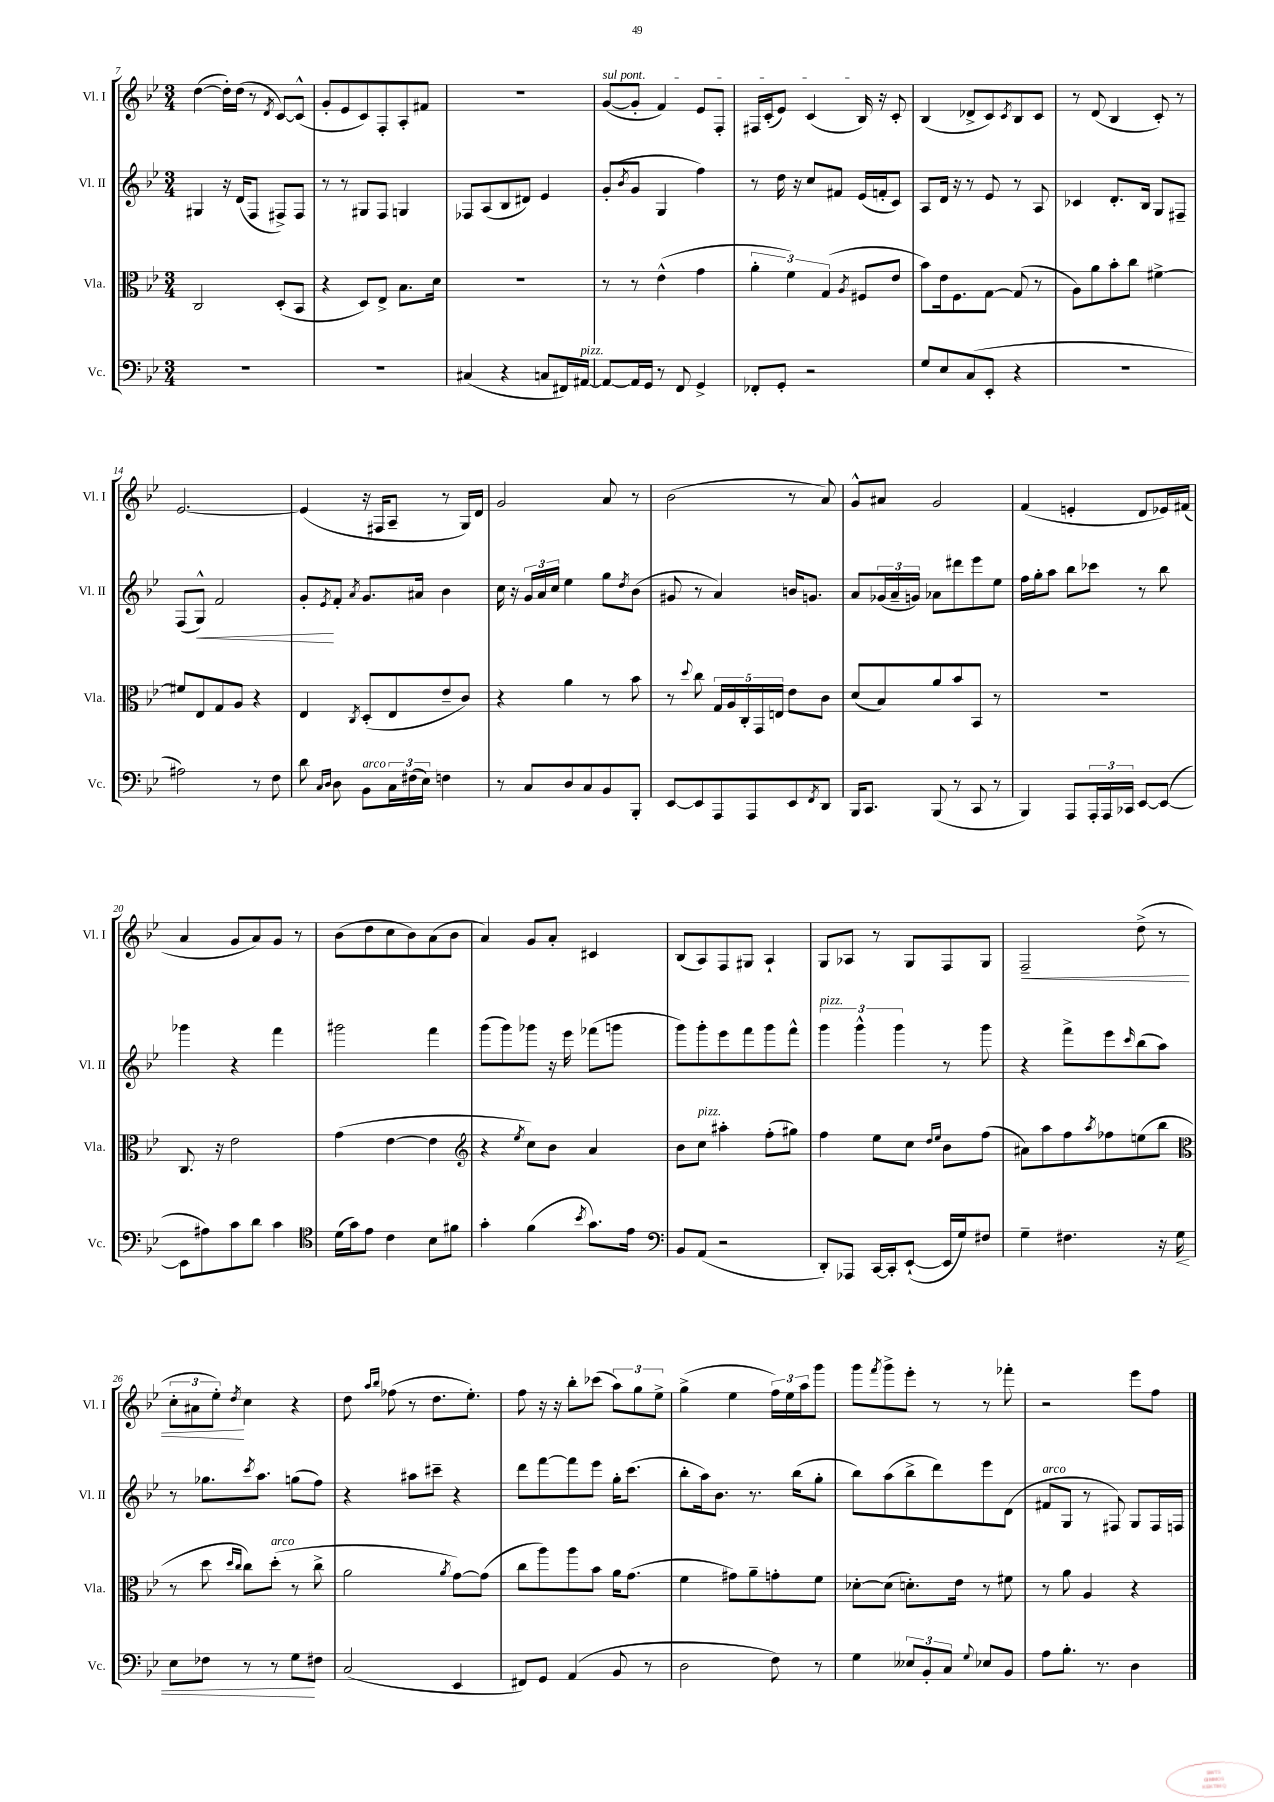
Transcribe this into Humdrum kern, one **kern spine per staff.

**kern	**kern	**kern	**kern
*staff4	*staff3	*staff2	*staff1
*clefF4	*clefC3	*clefG2	*clefG2
*k[b-e-]	*k[b-e-]	*k[b-e-]	*k[b-e-]
*M3/4	*M3/4	*M3/4	*M3/4
2.r	2C/	4G#/	([4dd\
.	.	16r	16dd'\]LL)
.	.	(16d/LK	(16dd\JJ
.	.	8F/J	8r
.	.	.	8qd/
.	(8D'/L	8F#^/L)	[8c/L)
.	8BB-/J	8F#/J	(8c^^/]J
=	=	=	=
2.r	4r	8r	8g'/L
.	.	8r	8e-/
.	8D/L)	8G#/L	8c/)
.	8E-^/J	8F/J	8F'/
.	8.B-\L	4G/	8A'/
.	.	.	8f#/J
.	16d\Jk	.	.
=	=	=	=
(4C#/	2.r	8F-/L	2.r
.	.	(8A/	.
4r	.	8B-/	.
.	.	8d#/J)	.
8C/L	.	4e-/	.
16FF#/L)	.	.	.
[16AA#/JJ	.	.	.
=	=	=	=
8AA#/_L	8r	(8g'/L	([8g/L
.	.	8qb-/	.
16AA#/]L	8r	8g/J	8g'/]J
16GG/JJ	.	.	.
8r	(4e-^^\	4G/	4f/)
8FF/	.	.	.
4GG^/	4g\	4ff\)	8e-/L
.	.	.	8F'/J
=	=	=	=
8FF-'/L	6a'\	8r	16F#/LL
.	.	.	(16c'/J
8GG'/J	.	16dd\	8e-/J)
.	6f\)	.	.
.	.	16r	.
2r	.	8cc/L	(4c/
.	(6G/	.	.
.	.	8f#/J	.
.	8qA/	.	.
.	8F#/L	(16e-/LL	16B-/)
.	.	16f'/J	16r
.	8e-/J	8c/J)	8c'/
=	=	=	=
8G/L	8b-\L)	8A/L	(4B-/
8E-/	16e-\k	16d/Jk	.
.	8.F\	16r	.
(8C/	.	8r	8d-^/L
8EE-'/J	[8G\J	8e-/	8c/)
.	.	.	8qc/
4r	(8G/]	8r	8B-/
.	8r	8A/	8c/J
=	=	=	=
2.r	8A\L)	4c-/	8r
.	8a\	.	(8d/
.	8b-'\	8.d'/L	4B-/
.	8cc\J	.	.
.	.	16B-/Jk	.
.	[4f#^\	8G/L	8c'/)
.	.	8F#~/J	8r
=	=	=	=
2A#\)	8f#/]L	(8F/L	[2.e-/
.	8E-/	8G^^/J)	.
.	8G/	2f/	.
.	8A/J	.	.
8r	4r	.	.
8F\	.	.	.
=	=	=	=
8d\	4E-/	8g'/L	(4e-/]
16qqC/LL	.	.	.
16qqD/JJ	.	8qe-/	.
8D\	.	8f'/J	.
.	8qC/	8qa/	.
8BB-\L	(8D'/L	8.g/L	16r
.	.	.	16F#/LK
24C\L	8E-/	.	8A~/J
(24F#\	.	.	.
.	.	16a#/Jk	.
24E-\JJ)	.	.	.
4F\	8e-~/	4b-\	8r
.	8c/J)	.	16G/LL)
.	.	.	16d/JJ
=	=	=	=
8r	4r	16cc\	2g/
.	.	16r	.
8C/L	.	24g/LL	.
.	.	24a/	.
.	.	24cc/JJ	.
8D/	4a\	4ee-\	.
8C/	.	.	.
8BB-/	8r	8gg\L	8a/
.	.	8qdd/	.
8BBB-'/J	8b-\	(8b-\J	8r
=	=	=	=
[8EE-/L	8r	8g#/	(2b-\
.	8qqdd/	.	.
8EE-/]	8cc\	8r	.
8AAA/	20G/LL	4a/)	.
.	20A/	.	.
.	20C'/	.	.
8AAA/	.	.	.
.	20GG/	.	.
.	20E/JJ	.	.
8EE-/	8e-\L	16b/LK	8r
.	.	8.g/J	.
8qFF/	.	.	.
8DD/J	8c\J	.	8a/)
=	=	=	=
16BBB-/LK	(8d/L	8a/L	8g^^/L
8.CC/J	.	.	.
.	8B-/)	(24g-/L	8a#/J
.	.	24a~/	.
.	.	24g/JJ)	.
(8BBB-/	8a/	8a-\L	2g/
8r	8b-/	8ddd#\	.
8CC/	8BB-/J	8eee-\	.
8r	8r	8ee-\J	.
=	=	=	=
4BBB-/)	2.r	16ff\LL	(4f/
.	.	16gg'\J	.
.	.	8aa\J	.
8AAA/L	.	8bb-\L	4e'/
24AAA'/L	.	8ccc-\J	.
24AAA/	.	.	.
24CC-/JJ	.	.	.
[8EE-/L	.	8r	8d/L
(8EE-/_J	.	8bb-\	16e-/L)
.	.	.	(16f#/JJ
=	=	=	=
8EE-\]L	8.C/	4ggg-\	4a/
8A#\)	.	.	.
.	16r	.	.
8c\	2e-\	4r	8g/L
8d\J	.	.	8a/)
4c\	.	4fff\	8g/J
.	.	.	8r
=	=	=	=
*clefC4	*	*	*
(16d\LL	(4g\	2ggg#\	(8b-\L
16g\J)	.	.	.
8e-\J	.	.	8dd\
4c\	[4e-\	.	8cc\
.	.	.	8b-\)
8B-\L	4e-\]	4fff\	(8a\
8f#\J	.	.	8b-\J
=	=	=	=
*	*clefG2	*	*
4g'\	4r	(8ggg\L	4a/)
.	.	8ggg\)	.
.	8qee-/	.	.
(4f\	8cc\L)	8ggg-\J	8g/L
.	8b-\J	16r	8a'/J
.	.	16eee-\	.
8qb-/	.	.	.
8.g\L)	4a/	(8fff-\L	4c#/
.	.	8ggg\J	.
16e-\Jk	.	.	.
=	=	=	=
*clefF4	*	*	*
8BB-/L	8b-\L	8ggg\L)	(8B-/L
(8AA/J	8cc\J	8ggg'\	8A/)
2r	4aa#'\	8eee-\	8F/
.	.	8fff\	8G#/J
.	(8ff'\L	8ggg\	4A`/
.	8gg#\J)	8fff^^\J	.
=	=	=	=
8DD'/L)	4ff\	6ggg\	8G/L
8AAA-/J	.	.	8A-/J
.	.	6ggg^^\	.
[16CC/LL	8ee-\L	.	8r
16CC'/]J	.	.	.
.	.	6ggg\	.
([8EE-`/J	8cc\J	.	8G/L
.	16qqdd/LL	.	.
.	16qqee-/JJ	.	.
16EE-/]LL	8b-\L	8r	8F/
16G/J)	.	.	.
8F#/J	(8ff\J	8ggg\	8G/J
=	=	=	=
4G~\	8a#\L)	4r	2F~/
.	8aa\	.	.
4.F#\	8ff\	8fff^\L	.
.	8qaa/	.	.
.	8ff-\	8eee-\	.
.	.	16qqccc/	.
.	(8ee\	(8bb-\	(8dd^\
16r	8bb-\J	8aa\J)	8r
16G\	.	.	.
=	=	=	=
*	*clefC3	*	*
8E-\L	8r	8r	12cc'\L
.	.	.	12a#\
8F-\J	8dd\	8.gg-\L	.
.	.	.	12ee-'\J)
.	16qqdd/LL	.	.
.	16qqcc/JJ	.	8qdd/
8r	8cc\L)	.	4cc\
.	.	8qccc/	.
.	.	8.aa\J	.
8r	(8dd'\J	.	.
8G\L	8r	(8gg\L	4r
8F#\J	8cc^\	8ff\J)	.
=	=	=	=
(2C/	2a\	4r	8dd\
.	.	.	16qqaa/LL
.	.	.	16qqbb-/JJ
.	.	.	(8ff-\
.	.	8aa#\L	8r
.	.	8ccc#~\J	8.dd\L
.	8qa/	.	.
4EE-/	[8g\L)	4r	.
.	.	.	8.ee-'\J)
.	(8g\]J	.	.
=	=	=	=
8FF#/L)	8cc\L	8ddd\L	8ff\
8GG/J	8aa\)	[8fff\	16r
.	.	.	16r
(4AA/	8aa\	8fff\]	8bb-'\L
.	8b-\J	8eee-\J	(8ccc-\J
8BB-/	16a\LK	16gg'\LK	12aa\L)
.	(8.g\J	(8.ccc\J	.
.	.	.	12gg\
8r	.	.	.
.	.	.	12ee-^\J
=	=	=	=
2D\	4f\	8bb-'\L	(4gg^\
.	.	16aa\k)	.
.	.	8.b-\J	.
.	8g#\L)	.	4ee-\
.	8a~\	8.r	.
8F\)	8g'\	.	24ff\LL)
.	.	.	24ee-\
.	.	(16bb-\LK	.
.	.	.	24aa\J
8r	8f\J	8gg'\J	8ggg\J
=	=	=	=
4G\	[8d-'\L	8bb-\L)	8ggg\L
.	.	.	8qfff/
.	(8d-\]J	(8aa\	8ggg^\
12E--/L	8.d'\L)	8bb-^\	8eee-'\J
12BB-'/	.	.	.
.	.	8ddd\)	8r
12C/J	.	.	.
.	16e-\Jk	.	.
8qqG/	.	.	.
8E-/L	8r	8eee-\	8r
8BB-/J	8f#\	(8d\J	8fff-'\
=	=	=	=
8A\L	8r	8f#/L	2r
8.B-'\J	8a\	8G/J	.
.	4A/	8r	.
8.r	.	.	.
.	.	8F#/)	.
4D\	4r	8G/L	8eee-\L
.	.	16F#/L	8ff\J
.	.	16F/JJ	.
==	==	==	==
*-	*-	*-	*-
